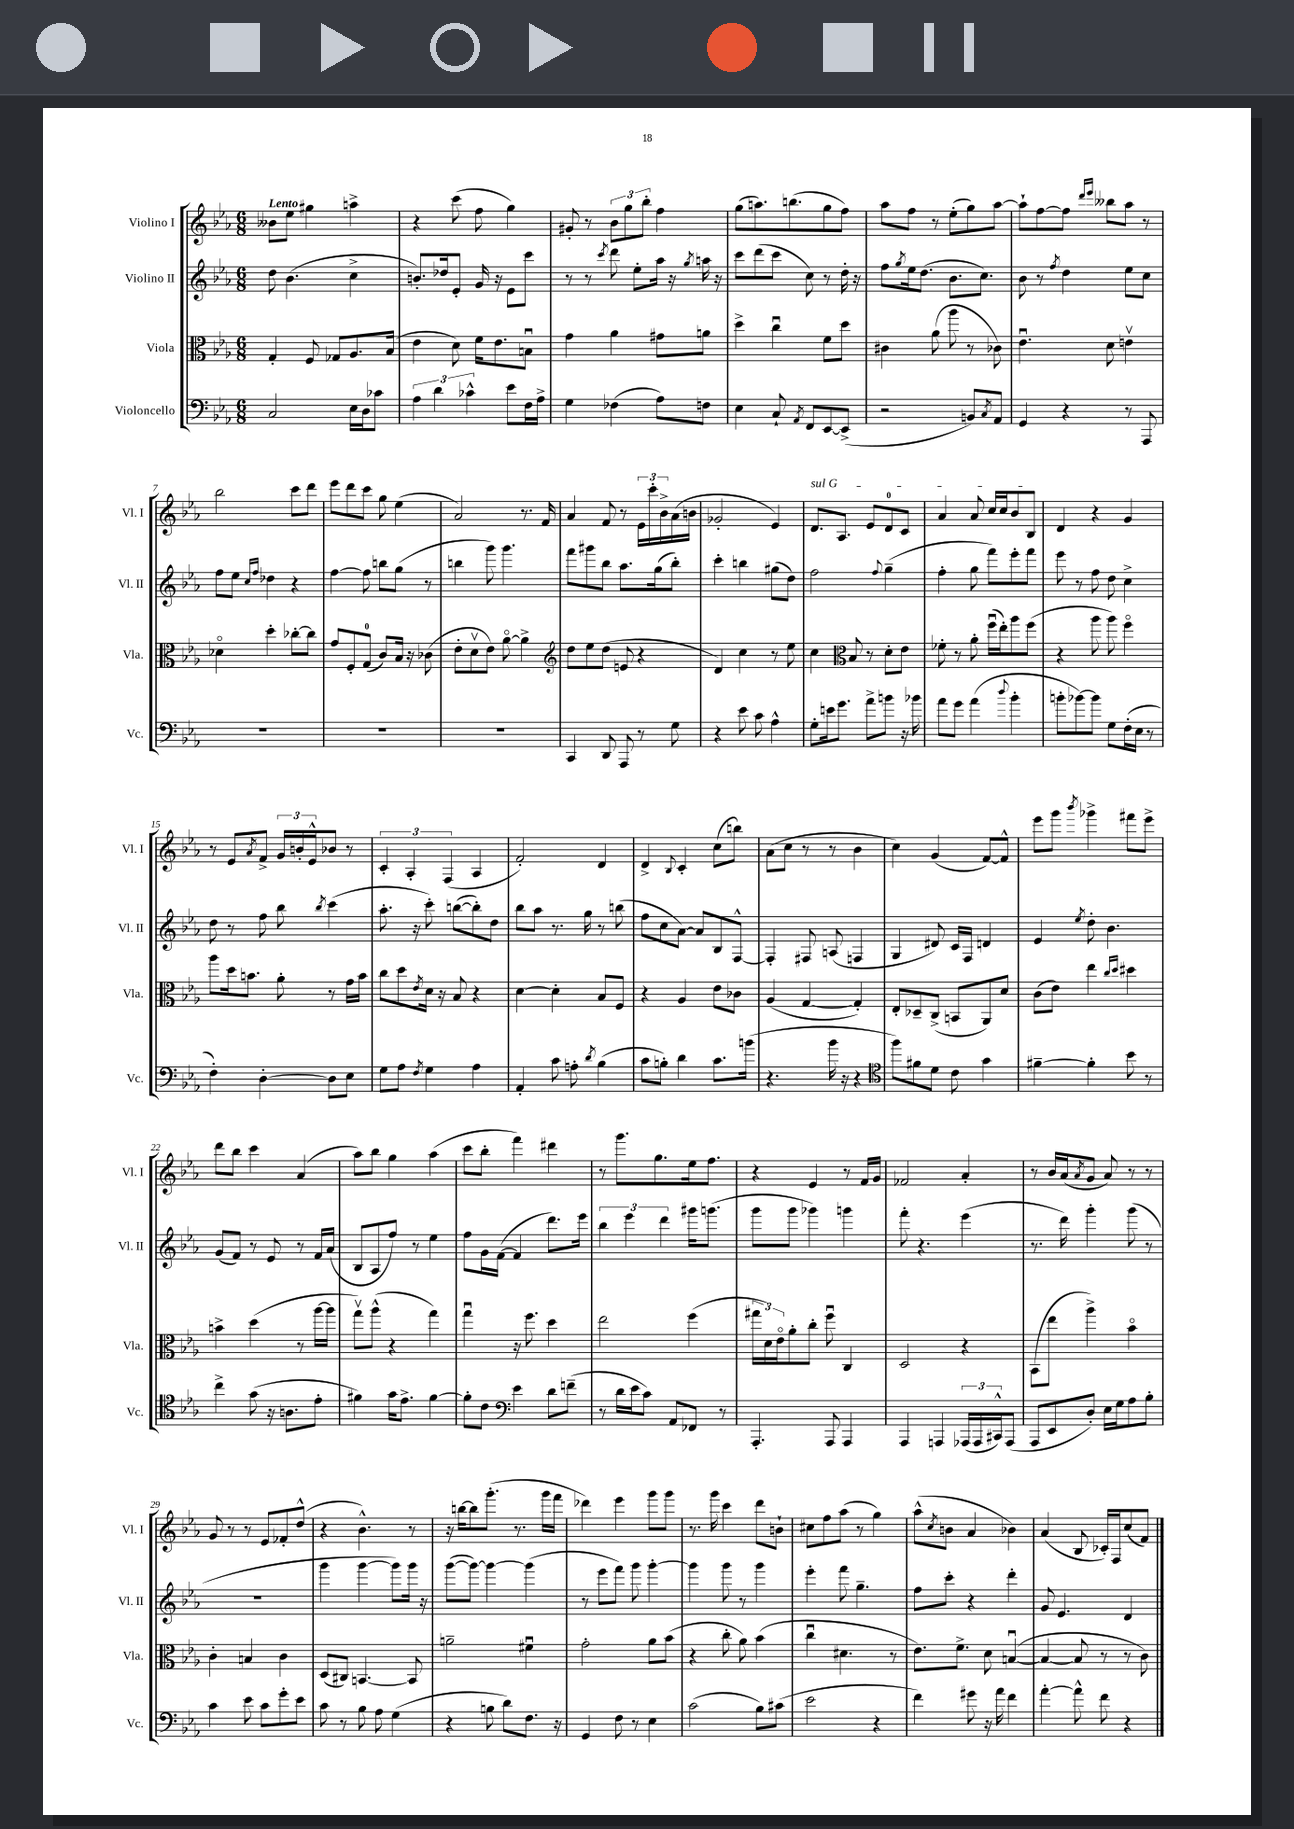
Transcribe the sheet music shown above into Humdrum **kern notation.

**kern	**kern	**kern	**kern
*staff4	*staff3	*staff2	*staff1
*clefF4	*clefC3	*clefG2	*clefG2
*k[b-e-a-]	*k[b-e-a-]	*k[b-e-a-]	*k[b-e-a-]
*M6/8	*M6/8	*M6/8	*M6/8
2C	4G'	8dd	8b--
.	.	(4.b-	8ee-
.	8F	.	4gg#
.	8G-	.	.
16E-	8.A-	4cc^	4aa^
16D	.	.	.
8c-	.	.	.
.	(16B-	.	.
=	=	=	=
6A-	4e-	8.b')	4r
6d	.	.	.
.	.	16dd-	.
.	8d)	8e-'	(8ccc
6c-^^	.	.	.
.	16f	16g	8ff
.	8.e-	16r	.
8e-	.	8e-	4gg)
16F	8Bu	8ccc	.
16A-^	.	.	.
=	=	=	=
4G	4g	8r	8g#'
.	.	8r	8r
.	.	8qccc	.
(4F-	4a-	8ddd	12b-
.	.	.	12gg
.	.	8ee-'	.
.	.	.	12bb-'
8A-)	8g#	16aa-	4ff
.	.	16r	.
.	.	8qgg	.
8F	8a	16aa	.
.	.	16r	.
=	=	=	=
4E-	4dd^	8ccc	(8gg
.	.	(8ddd	8.aa)
8C`	4ccu	8ccc	.
.	.	.	(8.bb
8qAA-	.	.	.
8FF	.	8cc)	.
[8EE-	8f	8r	8gg
(8EE-^]	8dd	16dd'	8ff)
.	.	16r	.
=	=	=	=
2r	4c#	8ff	8aa-
.	.	8qgg	.
.	.	16ee-	8ff
.	.	(8.dd	.
.	(8a-	.	8r
.	8aa-	8.b-	(8ee-'
8BB)	8r	.	8gg)
.	.	8.cc)	.
8qC	.	.	.
8AA-	8c-)	.	[8aa-
=	=	=	=
4GG	4.e-u	8b-	8aa-`]
.	.	8r	[8ff
.	.	8qff	.
4r	.	4dd	8ff]
.	.	.	16qqddd
.	.	.	16qqeee-
.	8d	.	8bb--
8r	4ev	8ee-	8aa-
8AAA-	.	8cc	8r
=	=	=	=
2.r	4d-o	8ff	2bb-
.	.	8ee-	.
.	.	16qqcc	.
.	.	16qqff	.
.	4dd'	4dd-	.
.	[8cc-'	4r	8ccc
.	8cc-]	.	8ddd
=	=	=	=
2.r	8g	[4ff	8eee-
.	8F'	.	8ddd
.	(8G	8ff]	8ccc
.	8c)	8bb	8gg
.	16B-	(8gg	(4ee-
.	16r	.	.
.	(8c-	8r	.
=	=	=	=
2.r	8e-'	4bb	2a-)
.	8dv	.	.
.	8e-)	8ggg)	.
.	[8a-o	4.ggg	.
.	4a-^]	.	8.r
.	.	.	16f
=	=	=	=
*	*clefG2	*	*
4CC	8dd	8fff	4a-
.	8ee-	8ggg#	.
8DD	(8dd	8bb-	8f
8AAA-	8e	8.aa-	8r
8r	4r	.	24e-
.	.	.	24ccc'
.	.	(16gg	.
.	.	.	24b-^
8G	.	8bb-')	(16a-
.	.	.	16b
=	=	=	=
4r	4d)	4ccc'	2g-'
8e-	4cc	4bb	.
8c	.	.	.
4A-^^	8r	(8gg#	4e-)
.	8ee-	8dd)	.
=	=	=	=
8G'	4cc	2ff	8.d
16e	.	.	.
8.g	.	.	8.A-
*	*clefC3	*	*
.	8B-	.	.
8a-^	8r	.	8e-
.	.	8qqff	.
8b	8d'	(4gg~	8d
16r	8e-	.	8c
16b-	.	.	.
=	=	=	=
8a-	8f-'	4ff'	4a-
8g	8r	.	.
(4a-	8a-'	8gg	8a-
.	(16ffu	8fff)	16cc
.	16ee-')	.	16cc
8qqdd	.	.	.
4b-'	8aa-	8eee-'	8b-
.	(8ff	8fff	8B-
=	=	=	=
8b'	4r	8eee-	4d
[8b-)	.	8r	.
8b-]	8aa-	8ff	4r
8G	8aa-)	8dd	.
(16F'	4ffo	4cc^	4g
16E-	.	.	.
8r	.	.	.
=	=	=	=
4F')	8aa-	8dd	8r
.	16dd	8r	8e-
.	8.b	.	.
.	.	.	8qa-
[4D'	.	8ff	8f^
.	8a-'	8bb-	24g
.	.	.	24b'
.	.	.	24e-^^
.	.	8qbb-	.
8D]	8r	(4ccc	8b-
8E-	16g	.	8r
.	16b	.	.
=	=	=	=
8G	8cc	8.aa-'	6c'
8A-	8dd	.	.
.	.	.	6A-'
.	.	16r	.
8qF	8qe-	.	.
4G	16d	8ccc')	.
.	16r	.	.
.	.	.	(6F
.	8B-	([8bb	.
4A-	4r	8bb'])	4A-
.	.	8dd	.
=	=	=	=
4AA-'	[4d	8bb-	2f')
.	.	8aa-	.
8c	4d']	8.r	.
8A'	.	.	.
.	.	16gg	.
8qd	.	.	.
(4B-	8B-	8r	4d
.	8F	(8bb	.
=	=	=	=
8c	4r	8ff	4d^
8B')	.	8cc	.
.	.	.	8qqB-
4d	4A-	[8a-)	4c'
.	.	8a-]	.
8.c	8e-	8B-	(8cc
.	8c-	[8F^^	8bb)
(16b	.	.	.
=	=	=	=
4.r	(4A-	4F']	(8a-
.	.	.	8cc
.	[4G	8F#	8r
16b-	.	(8A	8r
16r	.	.	.
4r	4G'])	4F	4b-
=	=	=	=
*clefC4	*	*	*
8ff)	8E-'	4G	4cc)
8f#	8D-~	.	.
8d	(8C^	8d#)	(4g
8c	8BB	16c	.
.	.	16F	.
4g	8AA-)	4d	[8f)
.	8d	.	8f^^]
=	=	=	=
[4f#~	(8c	4e-	8eee-
.	8e-)	.	8ggg
.	.	8qee-	8qbbb-
4f#']	4ee-	8dd'	4ggg-^
.	.	4.b-	.
.	16qqcc	.	.
.	16qqdd	.	.
8b-	4dd#	.	8fff#
8r	.	.	8eee-^
=	=	=	=
4cc^	4b^	(8g	8ddd
.	.	8f)	8bb-
(8g	(4dd	8r	4ccc
16r	.	8e-	.
8.A	.	.	.
.	8r	8r	(4a-
8e-'	[16aa-	16f	.
.	16aa-]	(16a-	.
=	=	=	=
4f#)	8ggv)	8B-	8aa-)
.	(8aa-^^	8A-	8bb-
16g	4r	8ff)	4gg
8.e-^	.	.	.
.	.	8r	.
[4f#	4gg)	4ee-	(4aa-
=	=	=	=
8f#']	4ggu	8ff	8ccc
8c	.	16g	8bb-'
.	.	([16f	.
*clefF4	*	*	*
4e-	16r	4f]	4fff)
.	8.ff	.	.
8d	4dd	8.ddd)	4ddd#
(8f~	.	.	.
.	.	16eee-	.
=	=	=	=
8r	2ee-	6bb-	8r
16d	.	.	8.ggg
.	.	6eee-	.
16e-	.	.	.
8c)	.	.	.
.	.	.	8.gg
.	.	6ddd	.
8AA-	.	.	.
8FF-	(4ff	16ggg#	16ee-
.	.	(8.ggg	8.ff
8r	.	.	.
=	=	=	=
4.AAA-'	24gg#	8ggg	4r
.	24d)	.	.
.	24e-o	.	.
.	8a-'	8ggg	.
.	8cc'	4ggg-)	4e-
8AAA-	8ffu	.	.
4AAA-	4C	4ggg	8r
.	.	.	16f
.	.	.	16g
=	=	=	=
4AAA-	2D	8fff'	2f-
.	.	4.r	.
4AAA	.	.	.
(24AAA-	4r	(4eee-	4a-'
24AAA-	.	.	.
24CC#^^)	.	.	.
(8AAA-	.	.	.
=	=	=	=
8AAA-	(8BB-	8.r	8r
8EE-	8ee-	.	16b-
.	.	16ddd)	(16a-
.	.	.	8qa-
8D')	4aa-^)	4ggg'	8g
16E-	.	.	8a-)
16G	.	.	.
8A-	4b-o	(8ggg	8r
8B-'	.	8r	8r
=	=	=	=
4c	4c'	2.r	8g
.	.	.	8r
8e-	4B	.	8r
8c	.	.	8e-
8g'	4c	.	8f-'
8e-	.	.	(8dd^^
=	=	=	=
8c	(8D	4ggg	4r
8r	8C#)	.	.
8B-	[4.BB	[4ggg	4.b-^^)
8A-	.	.	.
(4G	.	8ggg])	.
.	8BB]	16ggg	8r
.	.	16r	.
=	=	=	=
4r	2a~	([8ggg	16r
.	.	.	[16bb
.	.	8ggg_)	8bb]
8B	.	4ggg_	(8.ggg'
8d)	.	.	.
.	.	.	8.r
8.F	4f#u	(4ggg]	.
.	.	.	16ggg
16r	.	.	16fff
=	=	=	=
4GG	2g'	8r	4ddd-)
.	.	8eee-	.
8F	.	8fff)	4eee-
8r	.	8ggg	.
4E-	8a-	[4ggg'	8ggg
.	(8b-	.	8ggg
=	=	=	=
(2c	4r	4ggg]	8.r
.	.	.	16ggg
.	8cc'	8ggg	4ccc
.	8a-)	8r	.
8B-)	(4b-	4ggg	8ddd
(8c#	.	.	8b`
=	=	=	=
2e-	4ccu	4eee-'	8cc#
.	.	.	8ff
.	4.d#	8fff	(8aa-
.	.	4.gg~	8r
4r	.	.	4gg)
.	8r	.	.
=	=	=	=
4f)	8.e-)	8ff	(8aa-^^
.	.	.	8qcc
.	.	8ccc'	8b
.	8.f^	.	.
8g#	.	4r	4a-
16r	8d	.	.
16a-	.	.	.
4f	([4Bu	4ddd'	4b-)
=	=	=	=
[4a-'	4B_	8g	(4a-
.	.	4.e-	.
8a-^^]	8B]	.	8B-
8f	8r	.	16c-')
.	.	.	16F
4r	8r	4d	(8cc
.	8c)	.	8f)
==	==	==	==
*-	*-	*-	*-
